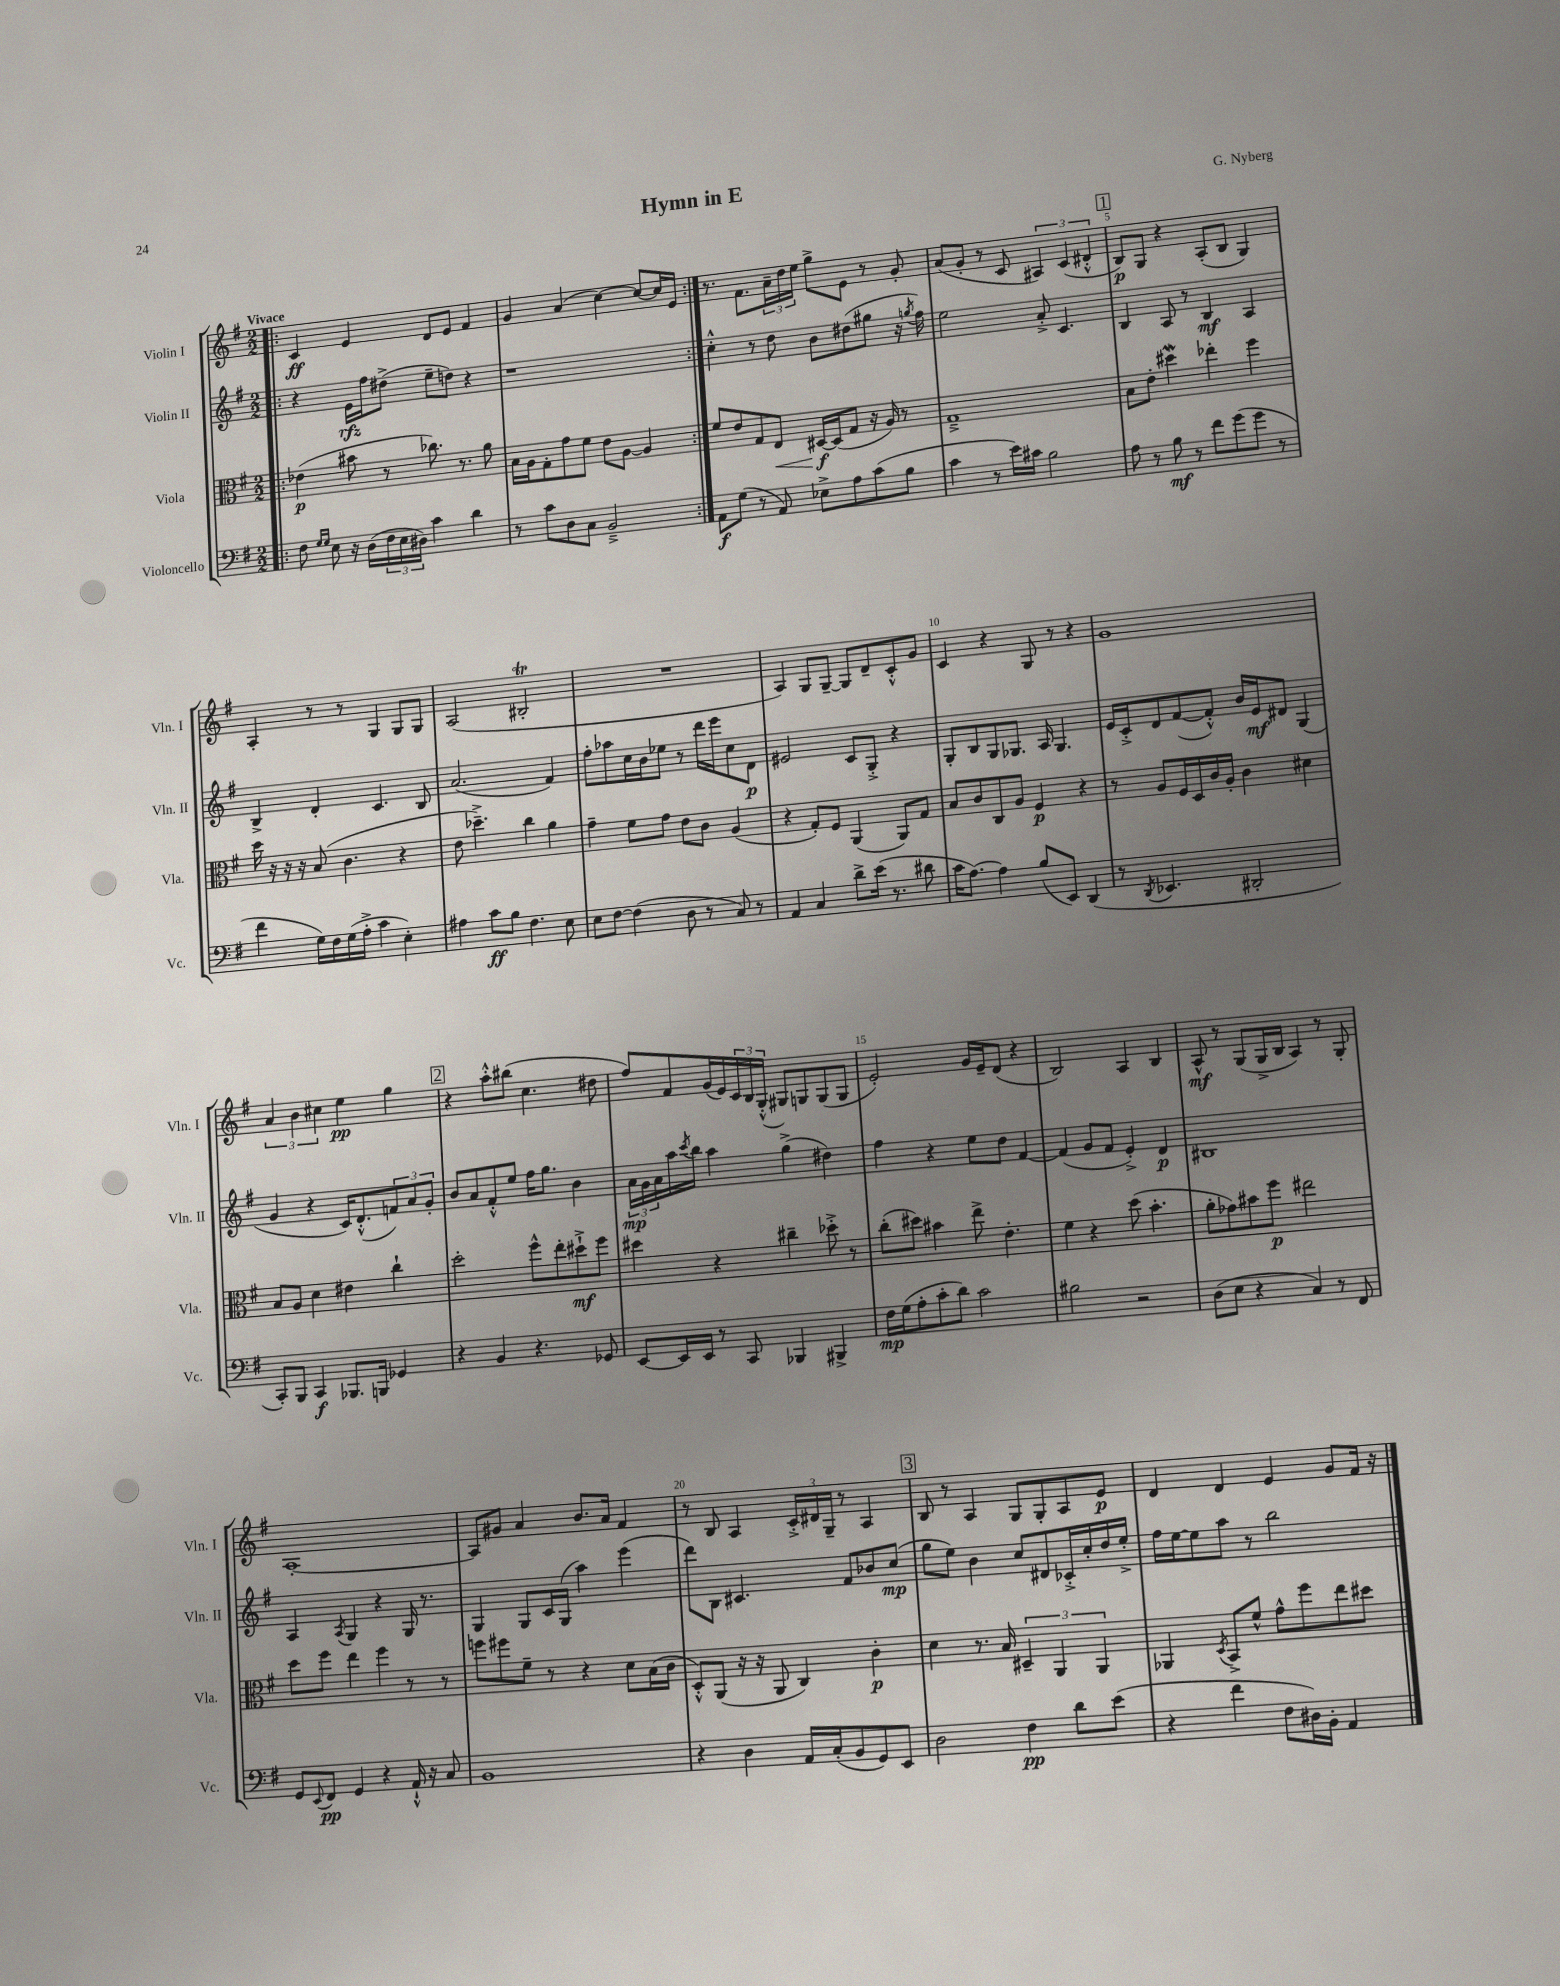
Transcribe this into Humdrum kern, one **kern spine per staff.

**kern	**dynam	**kern	**dynam	**kern	**dynam	**kern	**dynam
*part4	*part4	*part3	*part3	*part2	*part2	*part1	*part1
*staff4	*staff4	*staff3	*staff3	*staff2	*staff2	*staff1	*staff1
*I"Violoncello	*	*I"Viola	*	*I"Violin II	*	*I"Violin I	*
*I'Vc.	*	*I'Vla.	*	*I'Vln. II	*	*I'Vln. I	*
*clefF4	*	*clefC3	*	*clefG2	*	*clefG2	*
*k[f#]	*	*k[f#]	*	*k[f#]	*	*k[f#]	*
*M2/2	*	*M2/2	*	*M2/2	*	*M2/2	*
=1!|:	=1!|:	=1!|:	=1!|:	=1!|:	=1!|:	=1!|:	=1!|:
!	!	!	!	!	!	!LO:TX:a:B:t=Vivace	!
8F#\	.	(4e-X\	p	4r	.	4c/	ff
16qqG/LL	.	.	.	.	.	.	.
16qqG/JJ	.	.	.	.	.	.	.
8E\	.	.	.	.	.	.	.
16r	.	8b#X\	.	16e\LL	rfz	4e/	.
(16D\LL	.	.	.	16ff#\J	.	.	.
24F#\	.	8r	.	(8dd#X^\J	.	.	.
24E\	.	.	.	.	.	.	.
24D#X\JJ)	.	.	.	.	.	.	.
4c\	.	8.cc-X\)	.	8ee~\L	.	8d/L	.
.	.	.	.	8ddn\J)	.	8e/J	.
.	.	8.r	.	.	.	.	.
4d\	.	.	.	4r	.	4f#/	.
.	.	8a\	.	.	.	.	.
=2	=2	=2	=2	=2	=2	=2	=2
8r	.	16B\LL	.	1r	.	4g/	.
.	.	16A\J	.	.	.	.	.
8c\L	.	8G'\	.	.	.	.	.
8D\	.	8g\	.	.	.	(4a/	.
8C\J	.	8f#\J	.	.	.	.	.
2BB~^/	.	8e\L	.	.	.	[4cc\)	.
.	.	[8A\J	.	.	.	.	.
.	.	4A/]	.	.	.	8cc/L_	.
.	.	.	.	.	.	16cc/L]	.
.	.	.	.	.	.	16e/JJ	.
=3:|!	=3:|!	=3:|!	=3:|!	=3:|!	=3:|!	=3:|!	=3:|!
8AA\L	f	8f#/L	.	4cc'^^\	.	8.r	.
(8G\J	.	8e/	.	.	.	.	.
.	.	.	.	.	.	8.f#\L	.
8r	.	8G/	.	8r	.	.	.
!	!	!	!LO:HP:b	!	!	!	!
8AA/)	.	8E/J	<	8dd\	.	24a~\L	.
.	.	.	.	.	.	24dd\	.
.	.	.	.	.	.	24ee\JJ	.
8E-X^\L	.	[16D#X/LL	f	8b\L	.	8gg^\L	.
.	.	(16D#/J]	[	.	.	.	.
8A\	.	8G/J	.	(8dd#X\	.	8e\J	.
(8c\	.	16r	.	8gg#X\J	.	8r	.
.	.	16A/)	.	.	.	.	.
8B\J	.	8r	.	16r	.	8g'/	.
.	.	.	.	8qggn/	.	.	.
.	.	.	.	16ff#\)	.	.	.
=4	=4	=4	=4	=4	=4	=4	=4
4c\	.	1G~^	.	2ee\	.	(8a/L	.
.	.	.	.	.	.	8g'/J	.
8r	.	.	.	.	.	8r	.
16e\LL)	.	.	.	.	.	8c/	.
16c#X\JJ	.	.	.	.	.	.	.
2B\	.	.	.	8a'^/	.	6A#X/)	.
.	.	.	.	4.c/	.	.	.
.	.	.	.	.	.	(6c/	.
.	.	.	.	.	.	6d#X'^^/	.
!!LO:REH:place=s1:t=1
=5	=5	=5	=5	=5	=5	=5	=5
8A\	.	8B\L	.	4B/	.	8B/L)	p
8r	.	8e'\J	.	.	.	8G/J	.
8B\	mf	4dd#XW\	.	8A/	.	4r	.
8r	.	.	.	8r	.	.	.
8f#\L	.	4ee-X'\	.	4B/	mf	(8A'/L	.
(8g\	.	.	.	.	.	8B/J	.
8g\J	.	4ff#\	.	4A/	.	4G/)	.
8r	.	.	.	.	.	.	.
!!LO:LB:g=z
=6	=6	=6	=6	=6	=6	=6	=6
4f#\	.	16dd\	.	4B^/	.	4A'/	.
.	.	16r	.	.	.	.	.
.	.	16r	.	.	.	.	.
.	.	16r	.	.	.	.	.
16G\LL)	.	(8B/	.	4d'/	.	8r	.
16F#\	.	.	.	.	.	.	.
(16G\	.	4.c\	.	.	.	8r	.
16A'^\JJ	.	.	.	.	.	.	.
4c\	.	.	.	4.c/	.	4G/	.
4E'\)	.	4r	.	.	.	8G/L	.
.	.	.	.	8B/	.	8G/J	.
=7	=7	=7	=7	=7	=7	=7	=7
4A#X\	.	8e\	.	(2.a/	.	(2A/	.
.	.	4.dd-X~^\)	.	.	.	.	.
8c\L	ff	.	.	.	.	.	.
8B\J	.	.	.	.	.	.	.
4.F#\	.	4cc\	.	.	.	2B#Xt'/	.
.	.	4a\	.	4f#/)	.	.	.
8E\	.	.	.	.	.	.	.
=8	=8	=8	=8	=8	=8	=8	=8
8E\L	.	4g~\	.	8ff#'\L	.	1r	.
[8F#\J	.	.	.	8aa-X\	.	.	.
(4F#\]	.	8f#\L	.	16cc\L	.	.	.
.	.	.	.	16b\J	.	.	.
.	.	8g\J	.	8ee-X\J	.	.	.
8D\	.	8e\L	.	8r	.	.	.
8r	.	8c\J	.	16ddd\LL	.	.	.
.	.	.	.	16eee\J	.	.	.
8C/)	.	(4A/	.	8cc\	.	.	.
8r	.	.	.	8d\J	p	.	.
=9	=9	=9	=9	=9	=9	=9	=9
4AA/	.	4r	.	2e#X/	.	4A/)	.
4C/	.	8G'/L)	.	.	.	8G/L	.
.	.	8F#/J	.	.	.	[8G~/J	.
8d^\L	.	(4AA/	.	8c/L	.	8G/L]	.
(16e\Jk	.	.	.	8G'^/J	.	8d~/	.
8.r	.	.	.	.	.	.	.
.	.	8AA/L)	.	4r	.	8c'^^/	.
8d#X\	.	8G/J	.	.	.	8g/J	.
=10	=10	=10	=10	=10	=10	=10	=10
16c\KL	.	8B/L	.	8G'/L	.	4c/	.
[8.A\J)	.	.	.	.	.	.	.
.	.	8c/	.	8B/	.	.	.
4A\]	.	8C/	.	8G/	.	4r	.
.	.	8A/J	.	8.G-X/J	.	.	.
(8B/L	.	4F#/	p	.	.	8G/	.
.	.	.	.	16A/	.	.	.
8EE/J)	.	.	.	4.G-/	.	8r	.
(4DD/	.	4r	.	.	.	4r	.
=11	=11	=11	=11	=11	=11	=11	=11
8r	.	8r	.	16e/LL	.	1g	.
.	.	.	.	16c'^/J	.	.	.
8qDD/	.	.	.	.	.	.	.
4.EE-X/	.	8A/L	.	8d/	.	.	.
.	.	16F#/L	.	([8f#/	.	.	.
.	.	16D/	.	.	.	.	.
.	.	16c/	.	8f#'^^/J])	.	.	.
.	.	16A'/JJ	.	.	.	.	.
2DD#X'/	.	4c\	.	16b/LL	.	.	.
.	.	.	.	16e/J	mf	.	.
.	.	.	.	8d#X/J	.	.	.
.	.	4d#X\	.	(4G/	.	.	.
!!LO:LB:g=z
=12	=12	=12	=12	=12	=12	=12	=12
8CC'/L)	.	8B/L	.	4g/	.	6a/	.
8BBB/J	.	8A/J	.	.	.	.	.
.	.	.	.	.	.	6b\	.
4CC/	f	4d\	.	4r	.	.	.
.	.	.	.	.	.	6cc#X\	.
8.BBB-X/L	.	4e#X\	.	16c/KL)	.	4ee\	pp
.	.	.	.	(8.d'^^/	.	.	.
16BBBn/Jk	.	.	.	.	.	.	.
4GG-X/	.	4cc`\	.	12fn/)	.	4gg\	.
.	.	.	.	12a/	.	.	.
.	.	.	.	12g'/J	.	.	.
!!LO:REH:place=s1:t=2
=13	=13	=13	=13	=13	=13	=13	=13
4r	.	2dd'\	.	8b/L	.	4r	.
.	.	.	.	8a/	.	.	.
4BB/	.	.	.	8f#'^^/	.	8aa'^^\L	.
.	.	.	.	8ee/J	.	(8bb#X\J	.
4.r	.	8ff#^^\L	.	16ff#\KL	.	4.cc\	.
.	.	.	.	8.gg\J	.	.	.
.	.	8ee'\	.	.	.	.	.
.	.	8dd#X`^\	mf	4b\	.	.	.
8GG-X/	.	8ff#\J	.	.	.	8dd#X\	.
=14	=14	=14	=14	=14	=14	=14	=14
[8EE/L	.	4dd#X\	.	24a\LL	mp	8ff#/L)	.
.	.	.	.	24g\	.	.	.
.	.	.	.	24a\	.	.	.
16EE/L]	.	.	.	16aa\	.	8f#/	.
.	.	.	.	8qccc/	.	.	.
16EE/JJ	.	.	.	16bb\JJ	.	.	.
8r	.	4r	.	4aa\	.	(16g/L	.
.	.	.	.	.	.	16e/)	.
8CC/	.	.	.	.	.	24c/	.
.	.	.	.	.	.	24B/	.
.	.	.	.	.	.	(24G'^^/JJ	.
4BBB-X/	.	4cc#X~\	.	(4gg^\	.	8G#X/L)	.
.	.	.	.	.	.	8Gn/	.
4BBB#X^/	.	8dd-X'^\	.	4dd#X\)	.	(8G/	.
.	.	8r	.	.	.	8G/J	.
=15	=15	=15	=15	=15	=15	=15	=15
16F#\LL	mp	(8cc'\L	.	4ff#\	.	2e'/)	.
(16G\J	.	.	.	.	.	.	.
8A'\	.	8dd#X\J)	.	.	.	.	.
8c'\	.	4b#X\	.	4r	.	.	.
8d\J)	.	.	.	.	.	.	.
2c\	.	8ee^\	.	8ee\L	.	16g/LL	.
.	.	.	.	.	.	16e~/J	.
.	.	4.e'\	.	8dd\J	.	(8d/J	.
.	.	.	.	[4f#/	.	4r	.
=16	=16	=16	=16	=16	=16	=16	=16
2B#X\	.	4f#\	.	(4f#/]	.	2B/)	.
.	.	4r	.	8g/L	.	.	.
.	.	.	.	8f#/J	.	.	.
2r	.	(8dd\	.	4e'^/)	.	4A/	.
.	.	4.b'\	.	.	.	.	.
.	.	.	.	4d/	p	4B/	.
=17	=17	=17	=17	=17	=17	=17	=17
(8D\L	.	8a'\L	.	1B#X	.	8A^^/	mf
8E\J	.	8g-X\)	.	.	.	8r	.
4r	.	8b#X\	.	.	.	(8G/L	.
.	.	8ff#\J	p	.	.	16G^/L	.
.	.	.	.	.	.	16B/JJ	.
4C/)	.	2ee#X\	.	.	.	4A/)	.
8r	.	.	.	.	.	8r	.
8FF#/	.	.	.	.	.	8G'/	.
!!LO:LB:g=z
=18	=18	=18	=18	=18	=18	=18	=18
8GG/L	.	8dd\L	.	4A/	.	[1A'	.
8qqEE/	.	.	.	.	.	.	.
8FF#/J	pp	8ff#\J	.	.	.	.	.
.	.	.	.	8qA/	.	.	.
4GG/	.	4ee\	.	4G/	.	.	.
4r	.	4ff#\	.	4r	.	.	.
16AA`^^/	.	8r	.	16G/	.	.	.
16r	.	.	.	8.r	.	.	.
8C/	.	8r	.	.	.	.	.
=19	=19	=19	=19	=19	=19	=19	=19
1BB	.	8ffn\L	.	4G/	.	8A/L]	.
.	.	8ff#X\	.	.	.	8g#X/J	.
.	.	8f#~\J	.	8G/L	.	4a/	.
.	.	8r	.	16c/L	.	.	.
.	.	.	.	(16G/JJ	.	.	.
.	.	4r	.	4aa\)	.	8.b/L	.
.	.	.	.	.	.	16a/Jk	.
.	.	8d\L	.	(4eee\	.	4f#/	.
.	.	(16B\L	.	.	.	.	.
.	.	16c\JJ	.	.	.	.	.
=20	=20	=20	=20	=20	=20	=20	=20
4r	.	8D'^^/L)	.	8ddd\L)	.	8r	.
.	.	(8AA/J	.	8B\J	.	8B/	.
4D\	.	16r	.	4.c#X/	.	4A/	.
.	.	16r	.	.	.	.	.
.	.	8AA/	.	.	.	.	.
16AA/LL	.	4C/)	.	.	.	24c'^/LL	.
.	.	.	.	.	.	24d#X/	.
(16C'/J	.	.	.	.	.	.	.
.	.	.	.	.	.	24G~/JJ	.
8BB/	.	.	.	8f#/L	.	8r	.
8GG/)	.	4c'\	p	8b-X/	.	4A/	.
8EE/J	.	.	.	(8cc/J	mp	.	.
!!LO:REH:place=s1:t=3
=21	=21	=21	=21	=21	=21	=21	=21
2D\	.	4d\	.	8gg\L	.	8B/	.
.	.	.	.	8ee\J)	.	8r	.
.	.	8.r	.	4b\	.	4A/	.
.	.	16B/	.	.	.	.	.
4F#\	pp	6D#X~/	.	8cc/L	.	8G/L	.
.	.	.	.	8d#X/	.	8G'/	.
.	.	6AA/	.	.	.	.	.
8d\L	.	.	.	16c-X'^/L	.	8A/	.
.	.	.	.	16cc'/	.	.	.
.	.	6AA/	.	.	.	.	.
(8e\J	.	.	.	16dd/	.	8e/J	p
.	.	.	.	16ee'^/JJ	.	.	.
=22	=22	=22	=22	=22	=22	=22	=22
4r	.	4AA-X/	.	16ff#\LL	.	4d/	.
.	.	.	.	[16ee\J	.	.	.
.	.	.	.	8ee\]	.	.	.
.	.	8qD/	.	.	.	.	.
4f#\	.	8BB^/L	.	8aa\J	.	4d/	.
.	.	8f#^^/J	.	8r	.	.	.
8F#\L	.	8g^^\L	.	2bb\	.	4e/	.
16D#X\L)	.	8ff#\	.	.	.	.	.
16BB'\JJ	.	.	.	.	.	.	.
4AA/	.	8ee\	.	.	.	8g/L	.
.	.	8dd#X\J	.	.	.	16f#/Jk	.
.	.	.	.	.	.	16r	.
==	==	==	==	==	==	==	==
*-	*-	*-	*-	*-	*-	*-	*-
